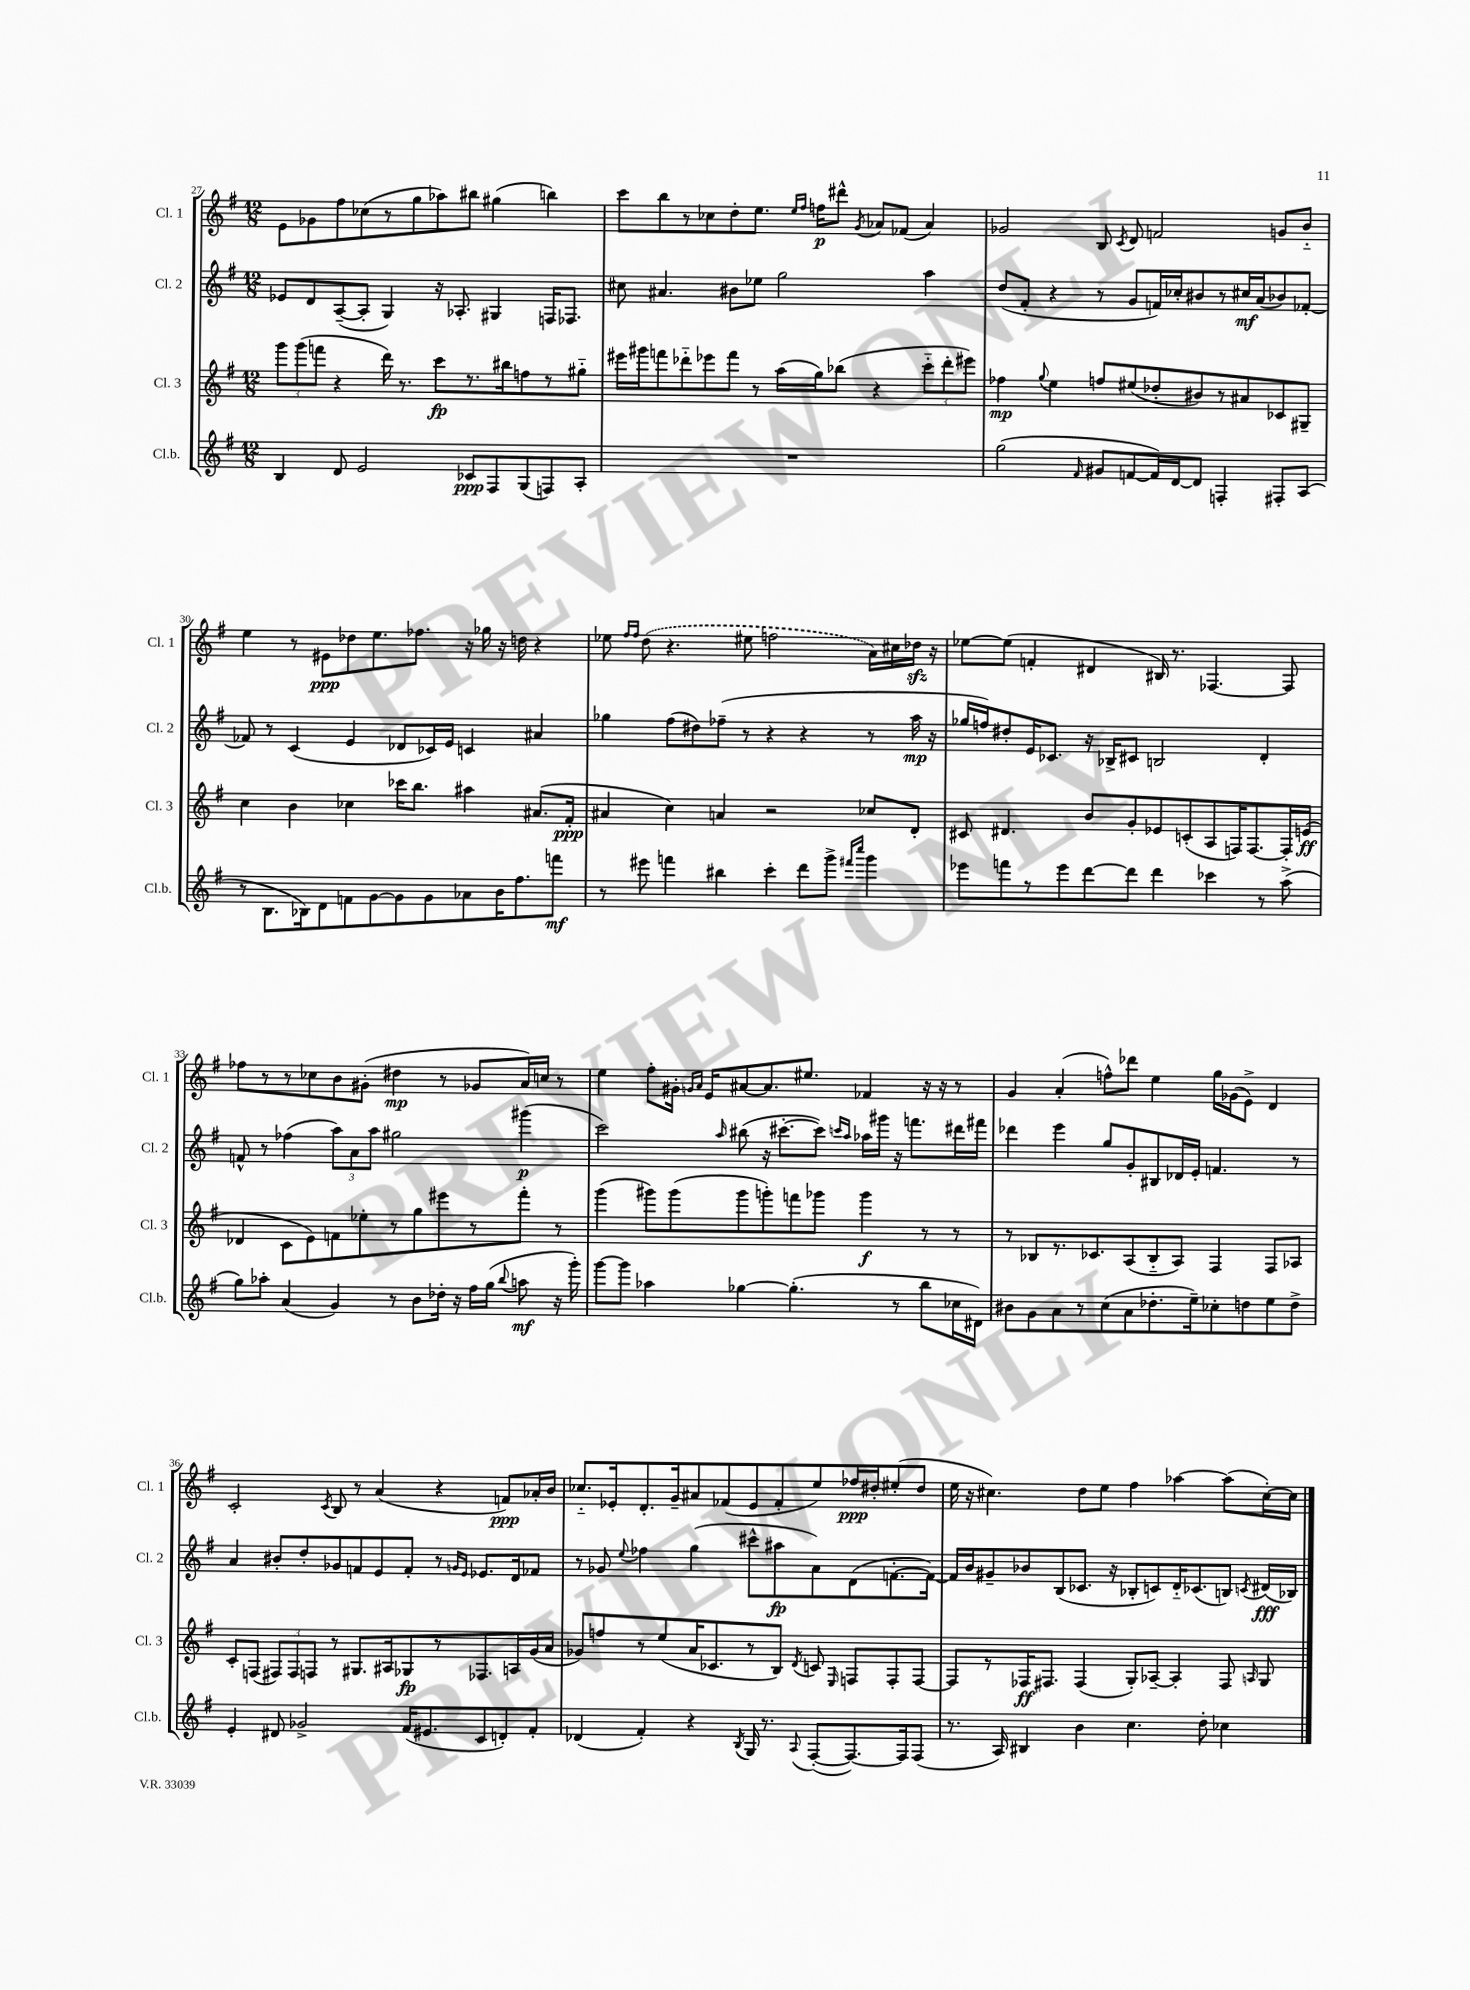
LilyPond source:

<<
\new StaffGroup <<
\new Staff = "s0" \with { instrumentName = "Cl. 1" shortInstrumentName = "Cl. 1" } {
    \clef treble \key g \major \numericTimeSignature \time 12/8
    \autoBeamOff e'8[ ges'8 fis''8 ces''8( r8 g''8 aes''8) bis''8] gis''4( b''4) |
    c'''8[ b''8 r8 ces''8 d''8-. e''8.] \grace { e''16[ fis''16] } f''16[\p dis'''8]-^ \acciaccatura { g'8 } aes'8[ fes'8]( aes'4) |
    ges'2 b8 \acciaccatura { c'8 } d'8 f'2 g'8[ b'8]-_ |
    e''4 r8 eis'8[\ppp des''8 e''8. fes''8.] r16 ges''16 r16 d''16 r4 |
    ees''8 \grace { fis''16[ fis''16] } \once \slurDashed d''8( r4. eis''8 f''2 a'16[) cis''16 des''16]\sfz r16 |
    ees''8[~ ees''8]( f'4-. dis'4 bis16) r8. fes4.~ fes8 |
    fes''8[ r8 r8 ces''8 b'8 gis'8]-.( dis''4\mp r8 ges'8[ a'16) c''16] r8 |
    e''4 fis''8[-. gis'16]-. \grace { g'16[ a'16] } e'16[ ais'8~ ais'8. eis''8.] fes'4 r16 r16 r8 |
    g'4 a'4-.( f''8[-^) des'''8] e''4 g''16[ ges'16( e'8]->) d'4 |
    c'2-. \acciaccatura { c'8 } b8 r8 a'4( r4 f'8[\ppp) aes'16-. b'16] |
    ces''8.[-_ ees'16-. d'8.-. g'16-- ais'8 fes'8( ees'8 fes'8-. e''8) fes''16\ppp dis''16-. eis''8-.( dis''8] |
    e''16 r16 cis''4.) d''8[ e''8] fis''4 aes''4~ aes''8[( cis''16~-.) cis''16] \bar "|." |
}
\new Staff = "s1" \with { instrumentName = "Cl. 2" shortInstrumentName = "Cl. 2" } {
    \clef treble \key g \major \numericTimeSignature \time 12/8
    \autoBeamOff ees'8[ d'8 a8~--( a8]-. g4) r16 aes8.-. gis4 f16[ fes8.] |
    cis''8 ais'4. bis'8[ ees''8] g''2 a''4 |
    d''8[( fis'8]-. r4 r8 g'8[ f'16) ces''16-. bis'8 r8 cis''16\mf a'16( bes'8) fes'8]~-. |
    fes'8 r8 c'4( e'4 des'8[ ces'16) e'16] c'4 ais'4 |
    ges''4 fis''8[( dis''8) fes''8]--( r8 r4 r4 r8 a''16\mp r16 |
    ges''16[ f''16) dis''8-. e'16 ces'8.] r16 bes16[-> cis'8] b2 d'4-. |
    f'8-^ r8 fes''4( \tuplet 3/2 { a''8[) a'8 a''8] } gis''2 gis'''4\p( |
    c'''2) \grace { a''16 } bis''8( r16 cis'''8.[~-. cis'''8]) \grace { c'''16[ a''16] } aes''16[ gis'''16] r16 f'''8.[ dis'''16 fis'''16] |
    des'''4 e'''4 g''8[ g'8-. bis8 des'16 e'16]-. f'4. r8 |
    a'4 bis'8[-. d''8-. ges'8 f'8 e'8 f'8]-. r8 \grace { g'16[ e'16] } ees'8.[ d'16 fes'8] |
    r8 ges'8 \appoggiatura { e''8 } fes''4 g''4( cis'''8[-^ ais''8\fp a'8) d'8( f'8.~-. f'16]~) |
    f'16[ b'16 gis'8-- bes'8 b8( ces'8.] r16 bes8[-. c'8) d'16-_ ces'8.( b8]) \acciaccatura { c'8 } dis'16[\fff( bes16]) \bar "|." |
}
\new Staff = "s2" \with { instrumentName = "Cl. 3" shortInstrumentName = "Cl. 3" } {
    \clef treble \key g \major \numericTimeSignature \time 12/8
    \autoBeamOff \tuplet 3/2 { g'''8[ g'''8( f'''8] } r4 d'''16) r8. c'''8[\fp r8. bis''16 f''8 r8 gis''8]-_ |
    eis'''16[ gis'''16 f'''8 des'''8-_ ees'''8 f'''8] r8 a''16[( g''16) bes''8]( r4 \tuplet 3/2 { c'''8[-_ des'''8-. eis'''8]) } |
    fes''4\mp \appoggiatura { g''8 } e''4 f''8[ eis''8( des''8-. bis'8) r8 ais'8 ces'8 gis8]-- |
    c''4 b'4 ces''4 ces'''16[ b''8.] ais''4 ais'8.[( fis'16]-.\ppp |
    ais'4 c''4) a'4 r2 ces''8[ d'8]-. |
    cis'8 dis'4. b'8[ g'8-. ees'8 c'8-.( a8 f16) f8.~ f16-. e'16]\ff( |
    des'4 c'8[ e'8) f'8 ees''8-. r8 g''8 eis'''8 r8 fis'''8]-. r8 |
    g'''4( gis'''8[) gis'''8( gis'''8 g'''8-.) f'''8 ges'''8] ges'''4\f r8 r8 |
    r8 bes8[ r8. ces'8. a8( bes8-_ a8]) fis4 fis8[ aes8] |
    c'8[-. f8]( \tuplet 3/2 { fis8[) fis8 f8] } r8 gis8.[ ais16 ges8\fp r8 fes8. a16 g'16( a'16] |
    ges'8[) f''8 r8 e''8( a'16 ces'8. r8 b8]) \acciaccatura { d'8 } c'8 \grace { e16 } f8[ f8-. f8]~ |
    f8[ r8 fes16\ff fis8.] fis4( g8[-.) aes8]~-- aes4-. fis8 \grace { a16 } g8 \bar "|." |
}
\new Staff = "s3" \with { instrumentName = "Cl.b." shortInstrumentName = "Cl.b." } {
    \clef treble \key g \major \numericTimeSignature \time 12/8
    \autoBeamOff b4 d'8 e'2 ces'8[\ppp fis8 g8( f8) a8]-. |
    R1. |
    g''2( \grace { fis'16 } gis'8[ f'8~ f'16) d'16~ d'8] f4-. fis8[-. a8]( |
    r8 b8.[ bes16) d'8 f'8 g'8~ g'8 g'8 aes'8 b'16 fis''8. f'''8]\mf |
    r8 eis'''8 f'''4 bis''4 c'''4-. d'''8[ g'''8]-> \grace { fis'''16[ c''''16] } g'''4 |
    ees'''8[ f'''8 r8 ees'''8 d'''8~ d'''8] d'''4 ces'''4 r8 a''8->( |
    g''8[) aes''8]-. a'4( g'4) r8 b'8[ des''16]-. r16 fis''16[ g''16]( \appoggiatura { b''8 } a''8\mf r16 g'''16-.) |
    g'''8[~ g'''8] aes''4 ges''4~ ges''4.-.( r8 b''8[ ces''16 dis'16]) |
    bis'8[ g'8 a'8 r8 c''8( a'8 des''8.-. e''16--) ces''8-. d''8 e''8 d''8]-> |
    e'4-. dis'8 ges'2-> fis'16[( eis'8. c'8 d'8-.) fis'8]-. |
    des'4( fis'4-.) r4 \acciaccatura { b8 } g16 r8. \appoggiatura { a8 } fis8[~-.( fis8.~) fis16 fis8]( |
    r8. a16) bis4 b'4 c''4. d''8-. ces''4 \bar "|." |
}
>>
>>
\layout { \context { \Score currentBarNumber = #27 } }
